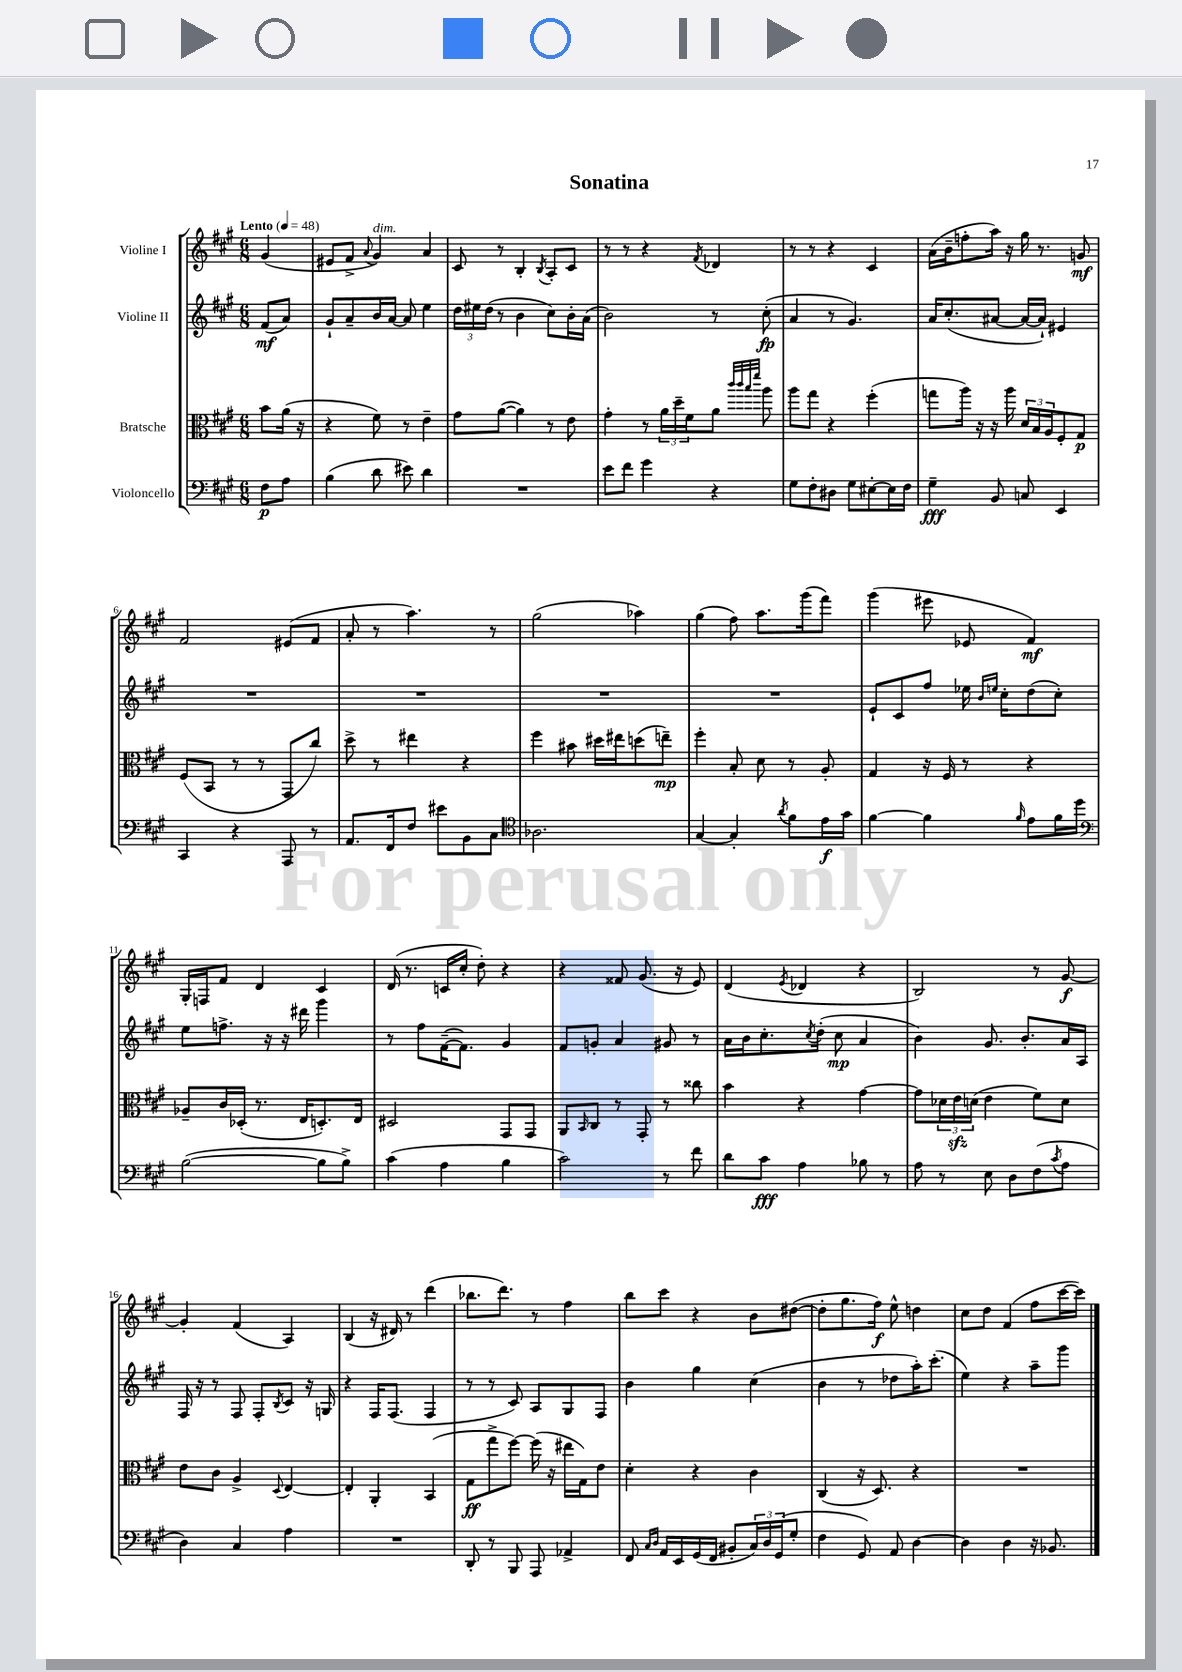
\header { title = "Sonatina" }
<<
\new StaffGroup <<
\new Staff = "s0" \with { instrumentName = "Violine I" } {
    \clef treble \key a \major \numericTimeSignature \time 6/8 \partial 4 \tempo "Lento" 4 = 48
    gis'4( |
    eis'8 fis'8-> \appoggiatura { a'8 } gis'4^\markup { \italic "dim." }) a'4 |
    cis'8 r8 b4-. \acciaccatura { b8 } a8-. cis'8 |
    r8 r8 r4 \acciaccatura { fis'8 } des'4 |
    r8 r8 r4 cis'4 |
    a'16( b'16-- f''8-. a''16) r16 gis''16 r8. g'8\mf |
    fis'2 eis'8( fis'8 |
    a'8-. r8 a''4.) r8 |
    gis''2( aes''4) |
    gis''4( fis''8) a''8. gis'''16( fis'''8) |
    gis'''4( eis'''8 ees'8 fis'4\mf) |
    gis16-. f16 fis'8 d'4 cis'4 |
    d'16( r8. c'16 cis''16-. d''8-.) r4 |
    r4 fisis'8 gis'8.( r16 e'8) |
    d'4( \acciaccatura { e'8 } des'4 r4 |
    b2) r8 gis'8~\f |
    gis'4-. fis'4( a4) |
    b4( r16 dis'16) r8 d'''4( |
    bes''8. d'''8.) r8 fis''4 |
    b''8 cis'''8 r4 b'8 dis''8~( |
    dis''8-. gis''8. fis''16\f) e''8-^ d''4 |
    cis''8 d''8 fis'4( fis''8 cis'''16~ cis'''16) \bar "|." |
}
\new Staff = "s1" \with { instrumentName = "Violine II" } {
    \clef treble \key a \major \numericTimeSignature \time 6/8 \partial 4
    fis'8\mf( a'8) |
    gis'8-! a'8-- b'16 a'16~ a'8 e''4 |
    \tuplet 3/2 { d''16 eis''16 d''16( } r8 b'4 cis''8) b'16-. a'16( |
    b'2) r8 cis''8-.\fp( |
    a'4 r8 gis'4.) |
    a'16 cis''8.-.( ais'8~ ais'16~ ais'16-!) eis'4 |
    R2. |
    R2. |
    R2. |
    R2. |
    e'8-! cis'8 fis''8 ees''16 \grace { b'16 e''16 } cis''16-. d''8( cis''8-.) |
    e''8 f''8.-> r16 r16 dis'''16 gis'''4 |
    r8 fis''8 fis'16~--( fis'8.) gis'4 |
    fis'8 g'8-. a'4 gis'8 r8 |
    a'16 b'16 cis''8.-. \acciaccatura { cis''8 } d''16-.( cis''8\mp a'4 |
    b'4) gis'8. b'8.-. a'16 a16 |
    fis16 r16 r8 fis8 fis8-. \acciaccatura { b8 } cis'8 r16 g16 |
    r4 fis16 fis8.( fis4 |
    r8 r8 cis'8) a8 gis8 fis8 |
    b'4 gis''4 cis''4( |
    b'4 r8 des''8 a''16-.) cis'''8.-.( |
    e''4) r4 a''8-- gis'''8 \bar "|." |
}
\new Staff = "s2" \with { instrumentName = "Bratsche" } {
    \clef alto \key a \major \numericTimeSignature \time 6/8 \partial 4
    b'8 a'16( r16 |
    r4 fis'8) r8 e'4-- |
    gis'8 a'8~( a'4) r8 e'8 |
    gis'4-. r8 \tuplet 3/2 { a'16 d''16-- fis'16 } a'8 \grace { cis'''32 cis'''32 b''32 fis'''32 } a''8 |
    a''8 gis''8 r4 fis''4-.( |
    g''8 a''16) r16 r16 a''16 \tuplet 3/2 { d'16 b16 a16 } fis8-. gis8\p |
    fis8( b,8 r8 r8 gis,8 cis''8) |
    d''8-> r8 eis''4 r4 |
    fis''4 bis'8 dis''16 eis''16 d''8( e''8--\mp) |
    fis''4-. b8-. d'8 r8 a8-. |
    gis4 r16 fis16 r8 r4 |
    aes8-- cis'16 des16-.( r8. e16 d8.-.) e16 |
    dis2 gis,8 gis,8 |
    a,8 \grace { b,16 } cis8 r8 gis,8-. r8 cisis''8 |
    b'4 r4 gis'4~ |
    gis'8 \tuplet 3/2 { des'16 e'16\sfz d'16( } e'4 fis'8) d'8 |
    e'8 cis'8 a4-> \appoggiatura { d8 } e4~ |
    e4-. a,4-. b,4( |
    gis8\ff gis''8-> fis''8~) fis''16( r16 eis''16 gis16) e'8 |
    d'4-. r4 cis'4 |
    cis4( r16 d8.) r4 |
    R2. \bar "|." |
}
\new Staff = "s3" \with { instrumentName = "Violoncello" } {
    \clef bass \key a \major \numericTimeSignature \time 6/8 \partial 4
    fis8\p a8 |
    b4( d'8 eis'8) d'4 |
    R2. |
    e'8 fis'8 gis'4 r4 |
    gis8 fis8-. dis8 gis8 eis8~-. eis16 fis16 |
    gis4--\fff b,8 c8 e,4 |
    cis,4 r4 a,,8 r8 |
    a,8. fis,16 fis8 eis'8 b,8 cis8 |
    \clef tenor aes2. |
    gis4~ gis4-. \acciaccatura { a'8 } fis'8 e'16\f gis'16 |
    fis'4~ fis'4 \grace { fis'16 } e'8 fis'16 d''16 |
    \clef bass b2~( b8 b8->) |
    cis'4( a4 b4 |
    cis'2) r8 fis'8 |
    d'8 cis'8\fff a4 bes8 r8 |
    a8 r8 e8 d8 fis8( \acciaccatura { cis'8 } a8 |
    d4) cis4 a4 |
    R2. |
    d,8-. r8 b,,8 a,,8 aes,4-> |
    fis,8 \grace { cis16 d16 } a,16 e,16 gis,16( fis,16 bis,8-. \tuplet 3/2 { cis16) d16 gis,16( } gis8-. |
    fis4 gis,8) a,8 d4~ |
    d4 d4 r16 bes,8. \bar "|." |
}
>>
>>
